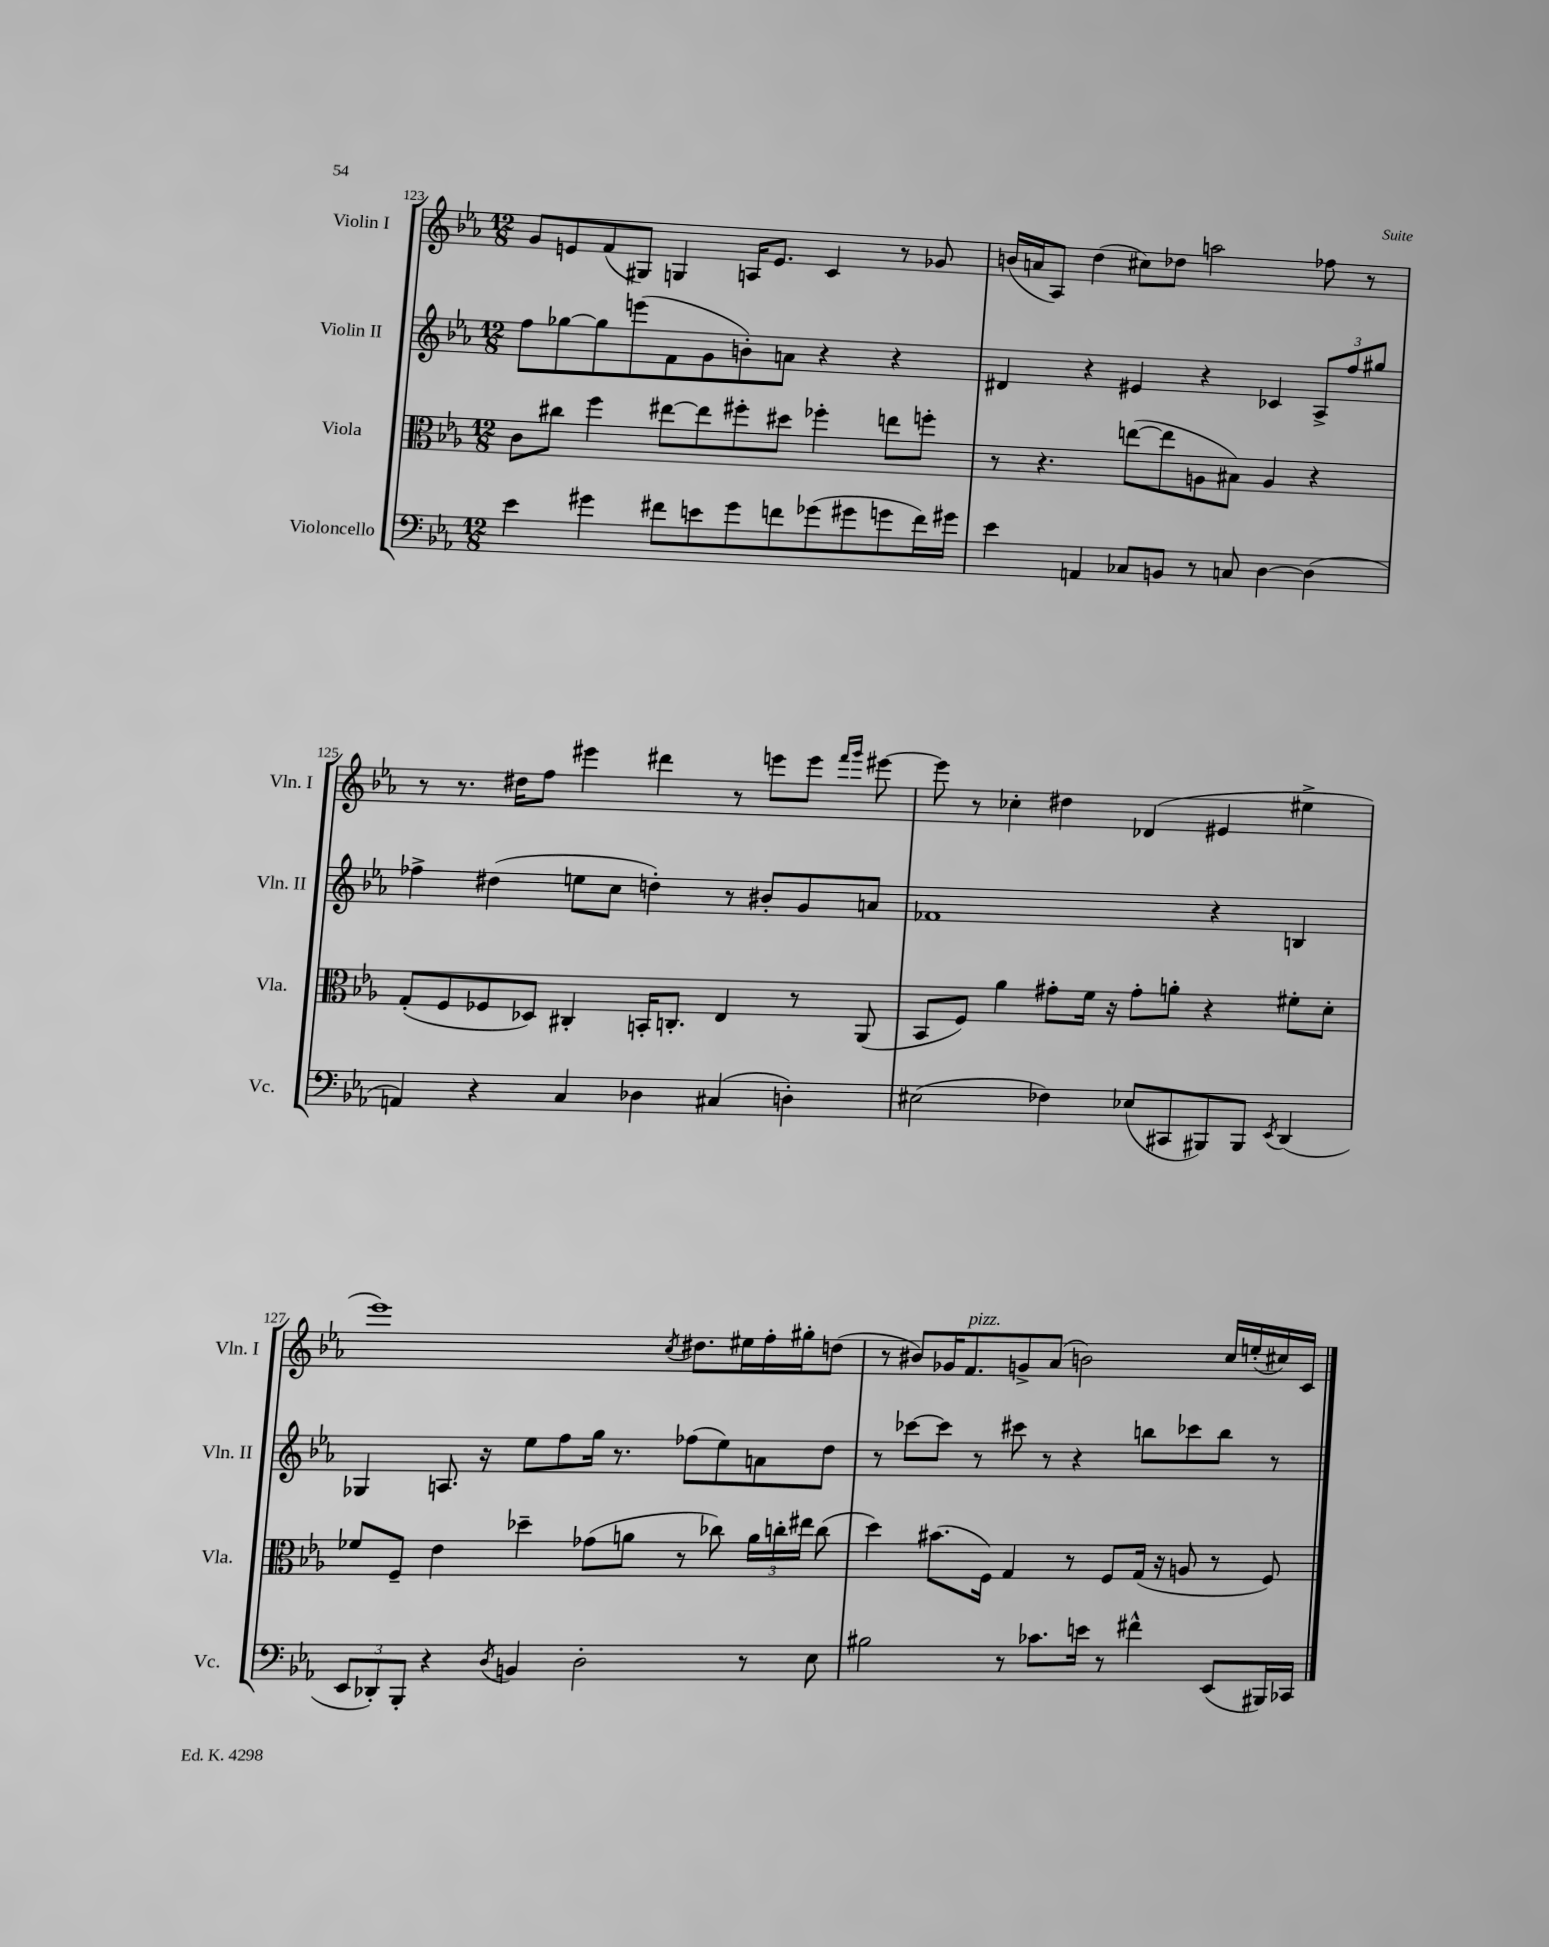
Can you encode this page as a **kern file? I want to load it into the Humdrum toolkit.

**kern	**kern	**kern	**kern
*staff4	*staff3	*staff2	*staff1
*clefF4	*clefC3	*clefG2	*clefG2
*k[b-e-a-]	*k[b-e-a-]	*k[b-e-a-]	*k[b-e-a-]
*M12/8	*M12/8	*M12/8	*M12/8
4e-	8c	8ff	8g
.	8cc#	[8gg-	8e
4g#	4ff	8gg-]	(8f
.	.	(8eee	8G#)
8f#	[8ee#	8f	4G
8e	8ee#]	8g	.
8g#	8ff#'	8b')	16A
.	.	.	8.e
8f	8dd#	8a	.
(8g-	4ff-'	4r	4c
8g#	.	.	.
8g	8ee	4r	8r
16f)	8ff'	.	8g-
16g#	.	.	.
=	=	=	=
4e-	8r	4d#	(16b
.	.	.	16a
.	4.r	.	8A-)
4AA	.	4r	(4dd
8C-	([8ee	4e#	8cc#)
8BB	8ee]	.	8dd-
8r	8A	4r	2aa
8C	8B#)	.	.
[4D	4A	4c-	.
(4D]	4r	12A-^	8ff-
.	.	12ff	.
.	.	.	8r
.	.	12gg#	.
=	=	=	=
4AA)	(8G'	4ff-^	8r
.	8F	.	8.r
4r	8F-	(4dd#	.
.	.	.	16dd#
.	8D-)	.	8ff
4C	4C#'	8ee	4eee#
.	.	8cc	.
4D-	16BB'	4dd')	4ddd#
.	8.C'	.	.
(4C#	4E-	8r	8r
.	.	8b#'	8eee
4D')	8r	8g	8eee
.	.	.	16qqfff
.	.	.	16qqggg
.	(8AA-	8a	[8eee#
=	=	=	=
(2E#	8BB-	1f-	8eee#]
.	8F)	.	8r
.	4a-	.	4cc-'
4F-)	8g#'	.	4dd#
.	16f	.	.
.	16r	.	.
(8E-	8g#'	.	(4d-
8CC#	8a'	.	.
8BBB#)	4r	4r	4e#
8BBB#	.	.	.
8qEE-	.	.	.
(4DD	8f#'	4B	4ee#^
.	8d'	.	.
=	=	=	=
12EE-	8f-	4G-	1eee-)
12DD-')	.	.	.
.	8F~	.	.
12BBB-'	.	.	.
4r	4e-	8.A	.
.	.	16r	.
8qD	.	.	.
4BB	4dd-~	8ee-	.
.	.	8ff	.
2D'	(8g-	16gg	.
.	.	8.r	.
.	8a	.	.
.	.	.	8qcc
.	8r	(8ff-	8.dd#
.	8cc-)	8ee-)	.
.	.	.	16ee#
8r	24a	8a	16ff'
.	24cc'	.	.
.	.	.	16gg#'
.	24ee#	.	.
8E-	(8cc	8dd	(8dd
=	=	=	=
2B#	4dd)	8r	8r
.	.	[8ccc-	8b#)
.	(8.b#	8ccc-]	16g-
.	.	.	8.f
.	.	8r	.
.	16F)	.	.
8r	4G	8ccc#	8g^
8.c-	.	8r	(8a-
.	8r	4r	2b)
16e	.	.	.
8r	8F	.	.
4f#^^	(16G	8bb	.
.	16r	.	.
.	8A	8ccc-	.
(8EE-	8r	8bb	16cc
.	.	.	(16ee'
16BBB#)	8F)	8r	16cc#)
16CC-	.	.	16c
==	==	==	==
*-	*-	*-	*-
